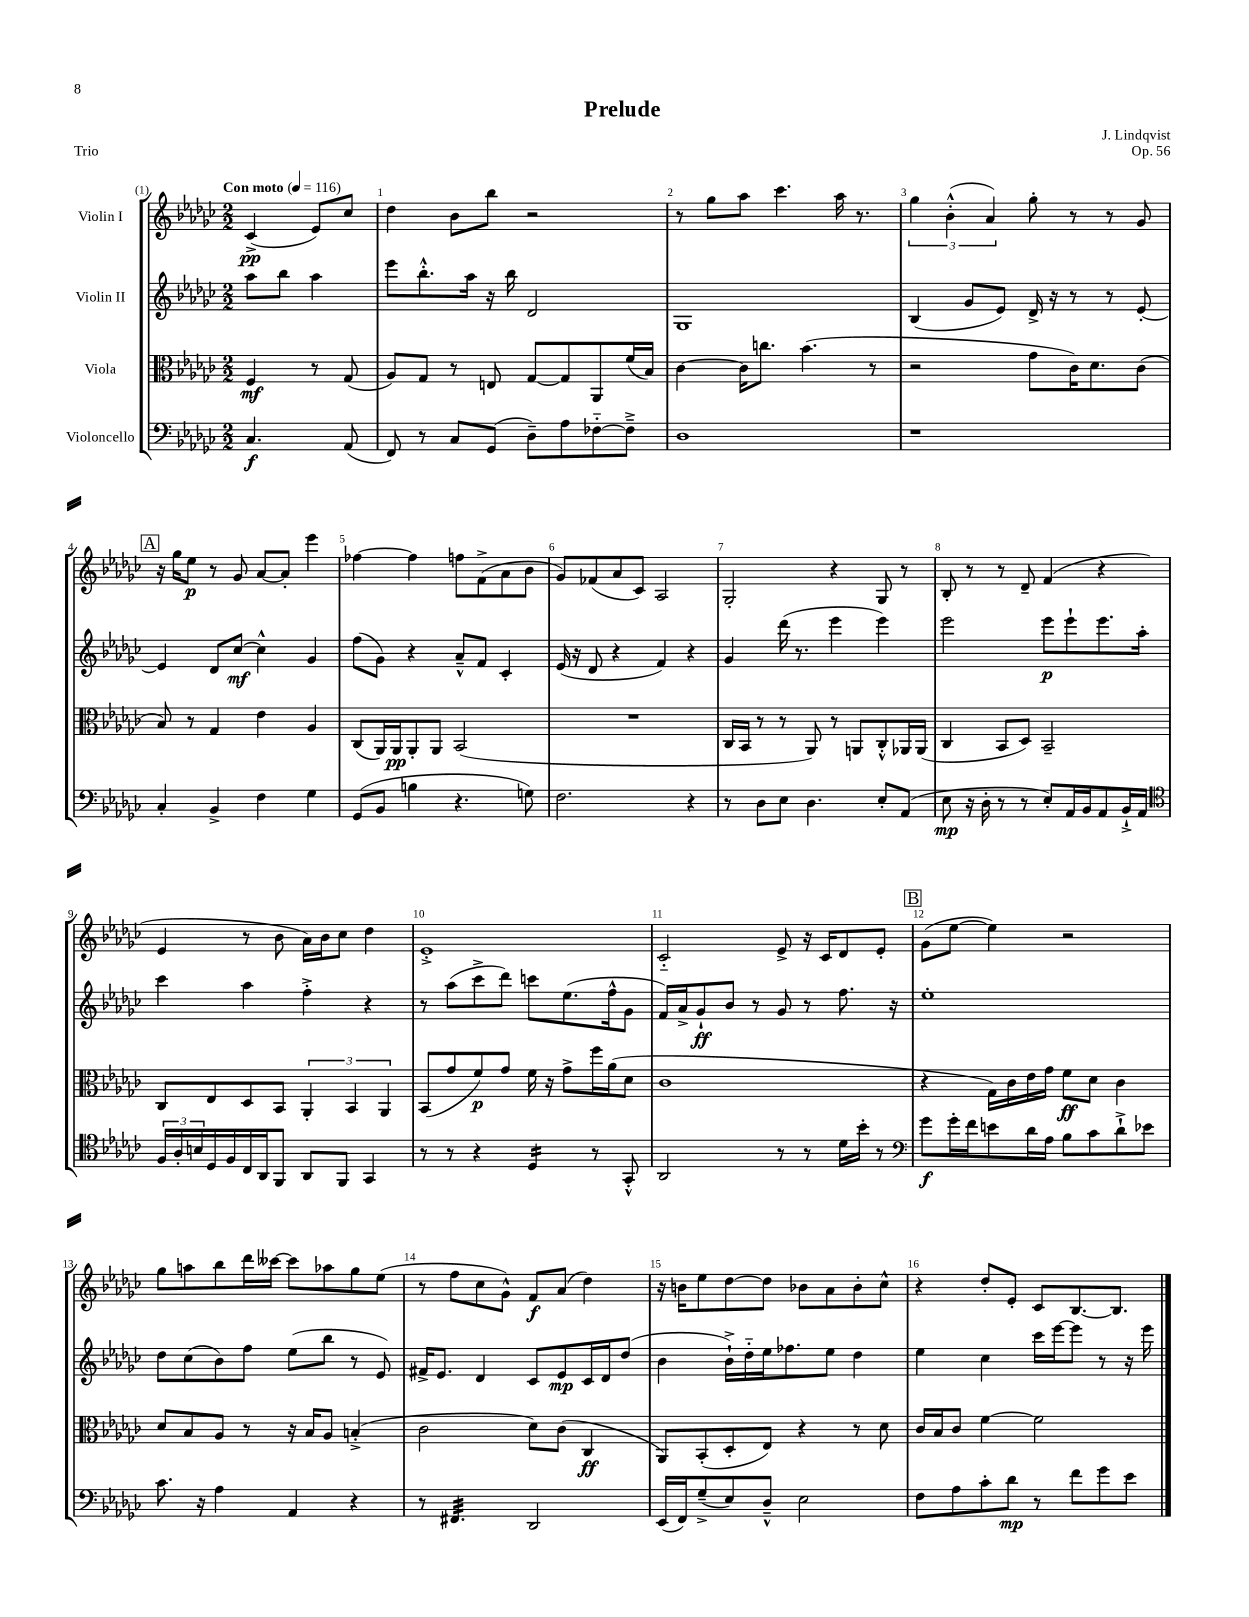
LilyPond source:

\header { title = "Prelude" composer = "J. Lindqvist" opus = "Op. 56" piece = "Trio" }
<<
\new StaffGroup <<
\new Staff = "s0" \with { instrumentName = "Violin I" } {
    \clef treble \key ges \major \numericTimeSignature \time 2/2 \partial 2 \tempo "Con moto" 4 = 116
    ces'4->\pp( ees'8) ces''8 |
    des''4 bes'8 bes''8 r2 |
    r8 ges''8 aes''8 ces'''4. aes''16 r8. |
    \tuplet 3/2 { ges''4 bes'4-.-^( aes'4) } ges''8-. r8 r8 ges'8 |
    \mark \markup { \box "A" } r16 ges''16 ees''8\p r8 ges'8 aes'8~ aes'8-. ees'''4 |
    fes''4~ fes''4 f''8 f'8->( aes'8 bes'8 |
    ges'8) fes'8( aes'8 ces'8) aes2 |
    ges2-. r4 ges8 r8 |
    bes8-. r8 r8 des'8-- f'4( r4 |
    ees'4 r8 bes'8 aes'16) bes'16 ces''8 des''4 |
    ees'1-.-> |
    ces'2-_ ees'8-> r16 ces'16 des'8 ees'8-. |
    \mark \markup { \box "B" } ges'8( ees''8~ ees''4) r2 |
    ges''8 a''8 bes''8 des'''16 ceses'''16~ ceses'''8 aes''8 ges''8 ees''8( |
    r8 f''8 ces''8 ges'8-^) f'8\f aes'8( des''4) |
    r16 b'16 ees''8 des''8~ des''8 bes'8 aes'8 bes'8-. ces''8-^ |
    r4 des''8-. ees'8-. ces'8 bes8.~ bes8. \bar "|." |
}
\new Staff = "s1" \with { instrumentName = "Violin II" } {
    \clef treble \key ges \major \numericTimeSignature \time 2/2 \partial 2
    aes''8 bes''8 aes''4 |
    ees'''8 bes''8.-.-^ aes''16 r16 bes''16 des'2 |
    ges1 |
    bes4( ges'8 ees'8) des'16-> r16 r8 r8 ees'8~-. |
    \mark \markup { \box "A" } ees'4 des'8 ces''8~\mf ces''4-^ ges'4 |
    f''8( ges'8) r4 aes'8---^ f'8 ces'4-. |
    ees'16( r16 des'8 r4 f'4) r4 |
    ges'4 des'''16( r8. ees'''4 ees'''4) |
    ees'''2 ees'''8\p ees'''8-! ees'''8. aes''16-. |
    ces'''4 aes''4 f''4-.-> r4 |
    r8 aes''8( ces'''8-> des'''8) c'''8 ees''8.( f''16-^ ges'8 |
    f'16) aes'16-> ges'8-!\ff bes'8 r8 ges'8 r8 f''8. r16 |
    \mark \markup { \box "B" } ees''1-. |
    des''8 ces''8( bes'8) f''8 ees''8( bes''8 r8 ees'8) |
    fis'16-> ees'8. des'4 ces'8 ees'8\mp ces'16 des'16 des''8( |
    bes'4 bes'16-!->) des''16-_ ees''16 fes''8. ees''8 des''4 |
    ees''4 ces''4 ces'''16 ees'''16~ ees'''8 r8 r16 ees'''16 \bar "|." |
}
\new Staff = "s2" \with { instrumentName = "Viola" } {
    \clef alto \key ges \major \numericTimeSignature \time 2/2 \partial 2
    f4\mf r8 ges8( |
    aes8) ges8 r8 e8 ges8~ ges8 aes,8 f'16( bes16) |
    ces'4~ ces'16 c''8. bes'4.( r8 |
    r2 ges'8 ces'16) des'8. ces'8( |
    \mark \markup { \box "A" } bes8) r8 ges4 ees'4 aes4 |
    ces8( aes,16) aes,16\pp aes,8-. aes,8 bes,2( |
    R1 |
    ces16 bes,16 r8 r8 aes,8) r8 a,8 ces8-.-^ aes,16 aes,16( |
    ces4 bes,8 des8) bes,2-- |
    ces8 ees8 des8 bes,8 \tuplet 3/2 { aes,4-. bes,4 aes,4 } |
    bes,8( ges'8 f'8\p) ges'8 f'16 r16 ges'8-> f''16 aes'16( des'8 |
    ces'1 |
    \mark \markup { \box "B" } r4 ges16) ces'16 ees'16 ges'16 f'8\ff des'8 ces'4 |
    des'8 bes8 aes8 r8 r16 bes16 aes8 b4-.->( |
    ces'2 des'8) ces'8( ces4\ff |
    aes,8) bes,8-.( des8-. ees8) r4 r8 des'8 |
    ces'16 bes16 ces'8 f'4~ f'2 \bar "|." |
}
\new Staff = "s3" \with { instrumentName = "Violoncello" } {
    \clef bass \key ges \major \numericTimeSignature \time 2/2 \partial 2
    ces4.\f aes,8( |
    f,8) r8 ces8 ges,8( des8--) aes8 fes8~-_ fes8---> |
    des1 |
    r1 |
    \mark \markup { \box "A" } ces4-. bes,4-> f4 ges4 |
    ges,8( bes,8 b4 r4. g8) |
    f2. r4 |
    r8 des8 ees8 des4. ees8-. aes,8( |
    ees8\mp r16 des16-. r8 r8 ees8-.) aes,16 bes,16 aes,8 bes,16-!-> aes,16 |
    \clef tenor \tuplet 3/2 { f16 aes16-. b16 } des16 f16 ces16 aes,16 f,8 aes,8 f,8 ges,4 |
    r8 r8 r4 des4:16 r8 ges,8-.-^ |
    aes,2 r8 r8 des'16 bes'16-. r8 |
    \mark \markup { \box "B" } \clef bass ges'8\f ges'16-. f'16 e'8 des'16 aes16 bes8 ces'8 des'8-!-> ees'8 |
    ces'8. r16 aes4 aes,4 r4 |
    r8 fis,4.:32 des,2 |
    ees,16( f,16) ges8--->( ees8) des8---^ ees2 |
    f8 aes8 ces'8-. des'8\mp r8 f'8 ges'8 ees'8 \bar "|." |
}
>>
>>
\layout { \context { \Score \override BarNumber.break-visibility = ##(#f #t #t) barNumberVisibility = #all-bar-numbers-visible } }
